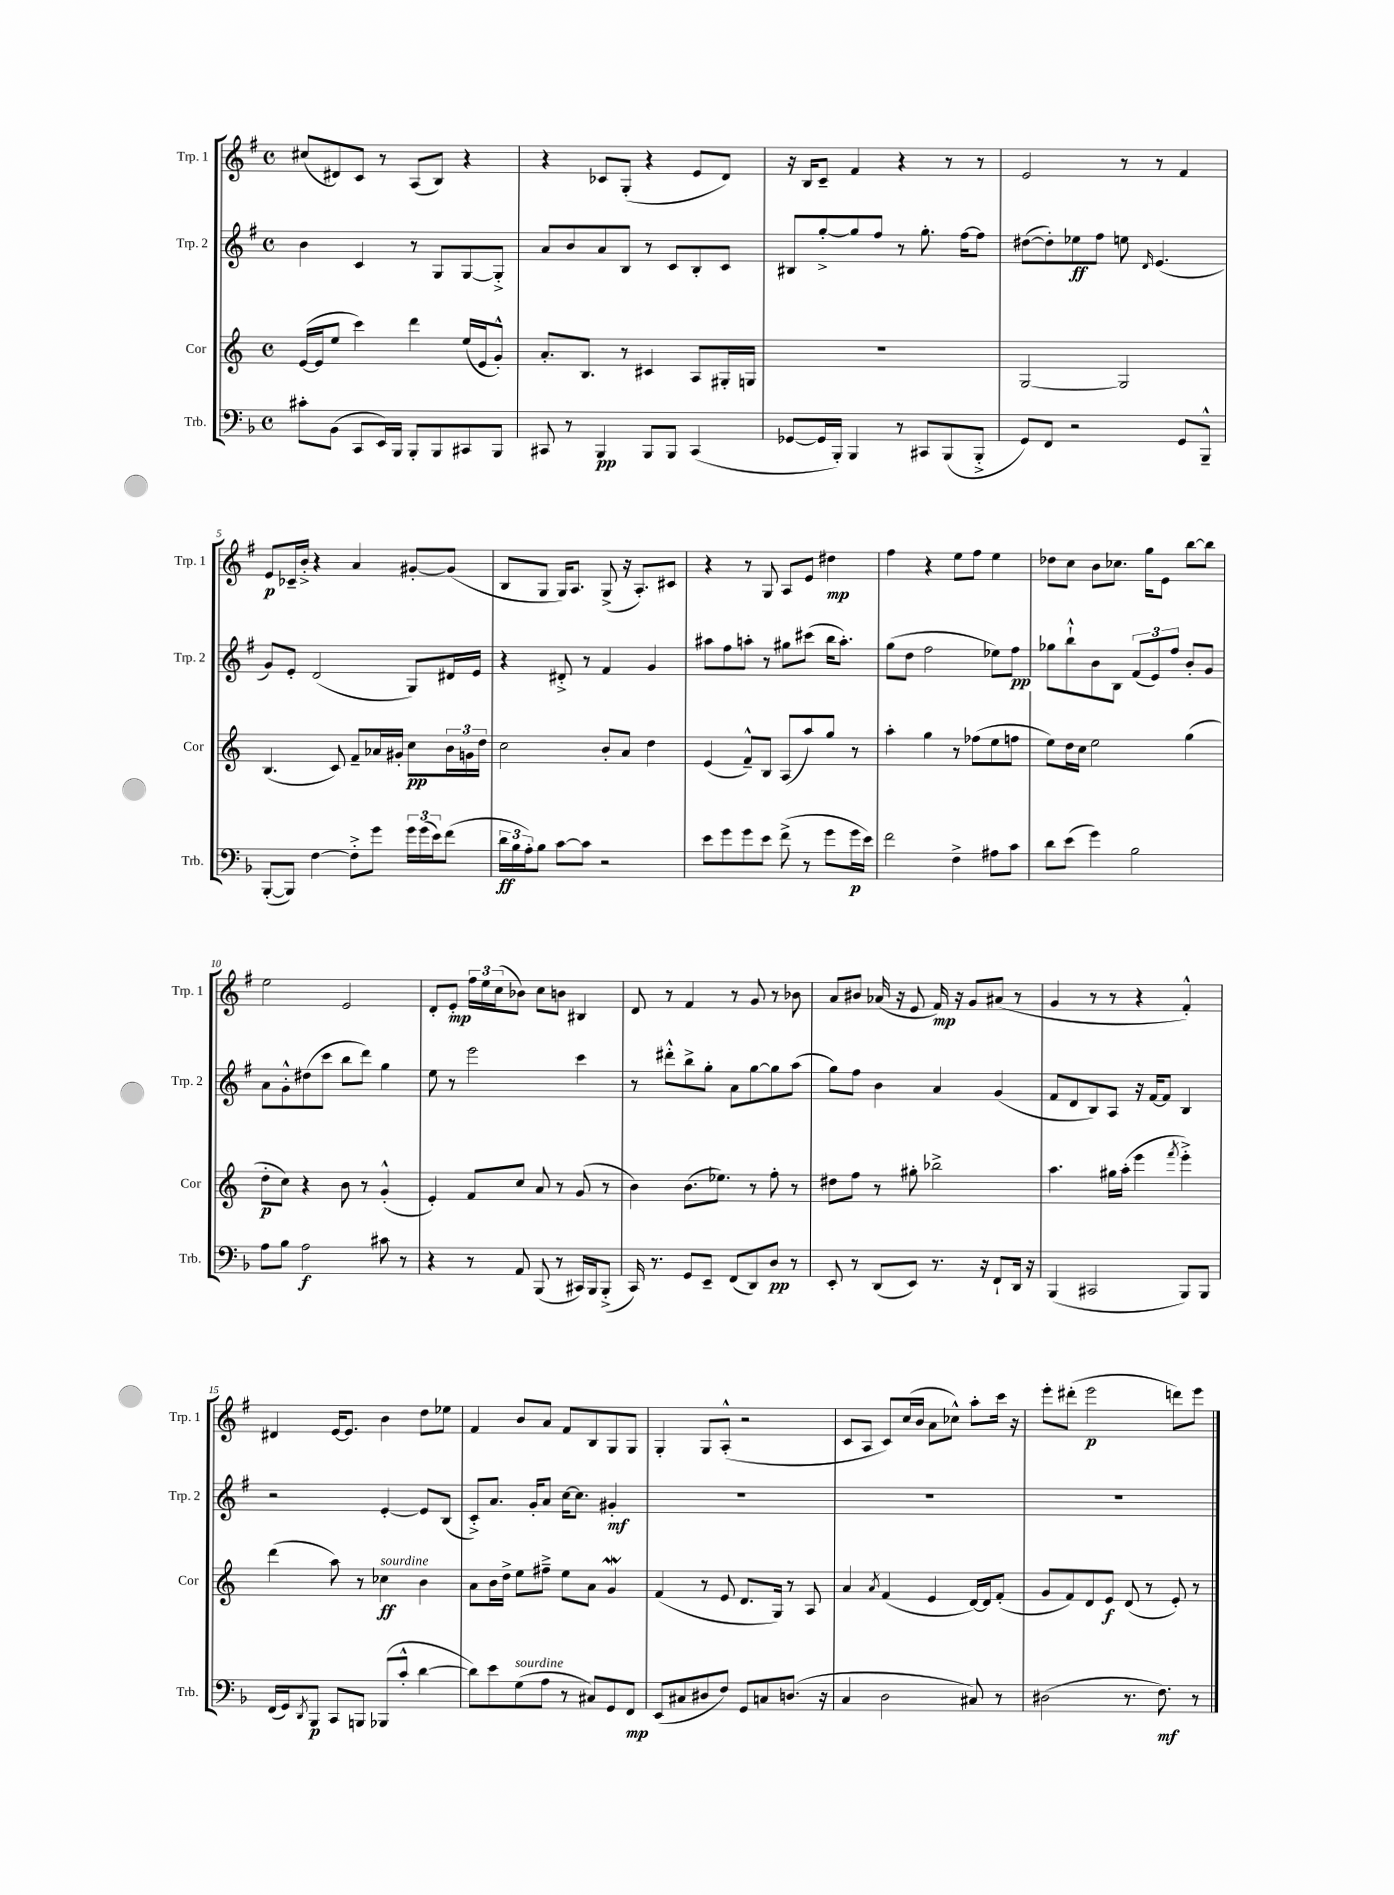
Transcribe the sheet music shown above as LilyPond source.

<<
\new StaffGroup <<
\new Staff = "s0" \with { instrumentName = "Trp. 1" shortInstrumentName = "Trp. 1" } {
    \clef treble \key g \major \defaultTimeSignature \time 4/4
    cis''8( dis'8) c'8 r8 a8( b8) r4 |
    r4 ces'8 g8-.( r4 e'8 d'8) |
    r16 b16 c'8-- fis'4 r4 r8 r8 |
    e'2 r8 r8 fis'4 |
    e'8\p ces'16-- b'16-.-> r4 a'4 gis'8~-. gis'8( |
    b8 g8 g16) a8. g8->( r16 a8.-.) cis'8 |
    r4 r8 g8 a8 e'8 dis''4\mp |
    fis''4 r4 e''8 fis''8 e''4 |
    des''8 c''8 b'8 ces''8. g''16 e'8 b''8~ b''8 |
    e''2 e'2 |
    d'8-. e'8-.\mp \tuplet 3/2 { fis''16 e''16 c''16( } bes'8) c''8 b'8 bis4 |
    d'8 r8 fis'4 r8 g'8 r8 bes'8 |
    a'8 bis'8 aes'16( r16 e'8 fis'16\mp) r16 g'8 ais'8( r8 |
    g'4 r8 r8 r4 fis'4-.-^) |
    dis'4 e'16~ e'8. b'4 d''8 ees''8 |
    fis'4 b'8 a'8 fis'8 b8 g8 g8 |
    g4-. g8 a8-.-^( r2 |
    c'8 a8 c'8) c''16( b'16 a'8 ces''8-^) a''8-. c'''16 r16 |
    e'''8-. dis'''8-.( e'''2\p d'''8) e'''8 \bar "|." |
}
\new Staff = "s1" \with { instrumentName = "Trp. 2" shortInstrumentName = "Trp. 2" } {
    \clef treble \key g \major \defaultTimeSignature \time 4/4
    b'4 c'4 r8 g8 g8~ g8-.-> |
    a'8 b'8 a'8 b8 r8 c'8 b8-. c'8 |
    bis8 g''8~-.-> g''8 fis''8 r8 g''8.-. fis''16~ fis''8 |
    dis''8~( dis''8-.) ees''8\ff fis''8 e''8 \grace { d'16 } e'4.( |
    g'8) e'8-. d'2( g8) dis'16 e'16 |
    r4 dis'8-.-> r8 fis'4 g'4 |
    ais''8 fis''8 a''8-. r8 gis''8 cis'''8( b''16 a''8.-.) |
    g''8( d''8 fis''2 ees''8) fis''8\pp |
    ges''8 b''8-!-^ b'8 b8 \tuplet 3/2 { fis'8( e'8) fis''8 } b'8-. g'8 |
    a'8 g'8-.-^ dis''8( c'''8 b''8 d'''8) g''4 |
    e''8 r8 e'''2 c'''4 |
    r8 dis'''8-.-^ b''8-> g''8-. a'8 g''8~ g''8 a''8( |
    g''8) fis''8 b'4 a'4 g'4( |
    fis'8 d'8 b8) a8 r16 fis'16~ fis'8 b4 |
    r2 e'4~-. e'8 b8( |
    c'8-.->) a'8. g'16-. a'8 c''16~ c''8. gis'4-.\mf |
    R1 |
    R1 |
    R1 \bar "|." |
}
\new Staff = "s2" \with { instrumentName = "Cor" shortInstrumentName = "Cor" } {
    \clef treble \key c \major \defaultTimeSignature \time 4/4
    e'16~( e'16 e''8 c'''4) d'''4 e''16( e'16 g'8-.-^) |
    a'8.-. b8. r8 cis'4 a8 gis16-. g16 |
    R1 |
    g2~ g2 |
    b4.( c'8) f'8-- aes'16 gis'16-. c''8\pp \tuplet 3/2 { b'16 g'16 d''16 } |
    c''2 b'8-. a'8 d''4 |
    e'4( f'8---^) b8 a8( a''8) g''8 r8 |
    a''4-. g''4 r8 fes''8( e''8 f''8 |
    e''8) d''16 c''16 e''2 g''4( |
    d''8-.\p c''8) r4 b'8 r8 g'4-.-^( |
    e'4-.) f'8 c''8 a'8 r8 g'8( r8 |
    b'4) b'8.( ees''8.) r8 f''8-. r8 |
    dis''8 f''8 r8 gis''8-. bes''2-> |
    a''4. gis''16 a''16-.( e'''4 \acciaccatura { f'''8 } e'''4-.->) |
    d'''4( a''8) r8 ces''4\ff^\markup { \italic "sourdine" } b'4 |
    a'8 b'16 d''16-> e''8 fis''8---> e''8 a'8 g'4\mordent |
    f'4( r8 e'8 d'8. g16) r8 a8 |
    a'4 \acciaccatura { a'8 } f'4( e'4 d'16~) d'16 f'8-.( |
    g'8 f'8) d'8 e'8\f d'8( r8 e'8-.) r8 \bar "|." |
}
\new Staff = "s3" \with { instrumentName = "Trb." shortInstrumentName = "Trb." } {
    \clef bass \key f \major \defaultTimeSignature \time 4/4
    cis'8-. bes,8( c,8 e,16) bes,,16 bes,,8-. bes,,8 cis,8 bes,,8 |
    cis,8 r8 bes,,4\pp bes,,8 bes,,8 cis,4( |
    ges,8~ ges,16 bes,,16-.) bes,,4 r8 cis,8 bes,,8( bes,,8-.-> |
    g,8) f,8 r2 g,8 bes,,8---^ |
    bes,,8~-.( bes,,8) f4~ f8-.-> g'8 \tuplet 3/2 { g'16 g'16( e'16) } f'8( |
    \tuplet 3/2 { d'16\ff bes16 a16-.) } bes8 c'8~ c'8 r2 |
    e'8 g'8 g'8 e'8 f'8->( r8 g'8 g'16\p e'16) |
    f'2 f4-> ais8 c'8 |
    d'8 e'8( g'4) bes2 |
    a8 bes8 a2\f cis'8 r8 |
    r4 r8 a,8 bes,,8( r8 cis,16) bes,,16 bes,,8-.->( |
    c,16) r8. g,8 e,8-- f,8( d,8) d8\pp r8 |
    e,8-. r8 d,8( e,8) r8. r16 f,8-! d,16 r16 |
    bes,,4( cis,2 bes,,8) bes,,8 |
    f,16( g,16) \acciaccatura { d,8 } bes,,8\p c,8 b,,8 bes,,8( c'8-.-^ d'4~ |
    d'8) e'8 g8^\markup { \italic "sourdine" }( a8 r8 cis8) g,8 f,8\mp |
    e,8( cis8 dis8 f8) g,8 c8 d8.( r16 |
    c4 d2 cis8) r8 |
    dis2( r8. f8.\mf) r8 \bar "|." |
}
>>
>>
